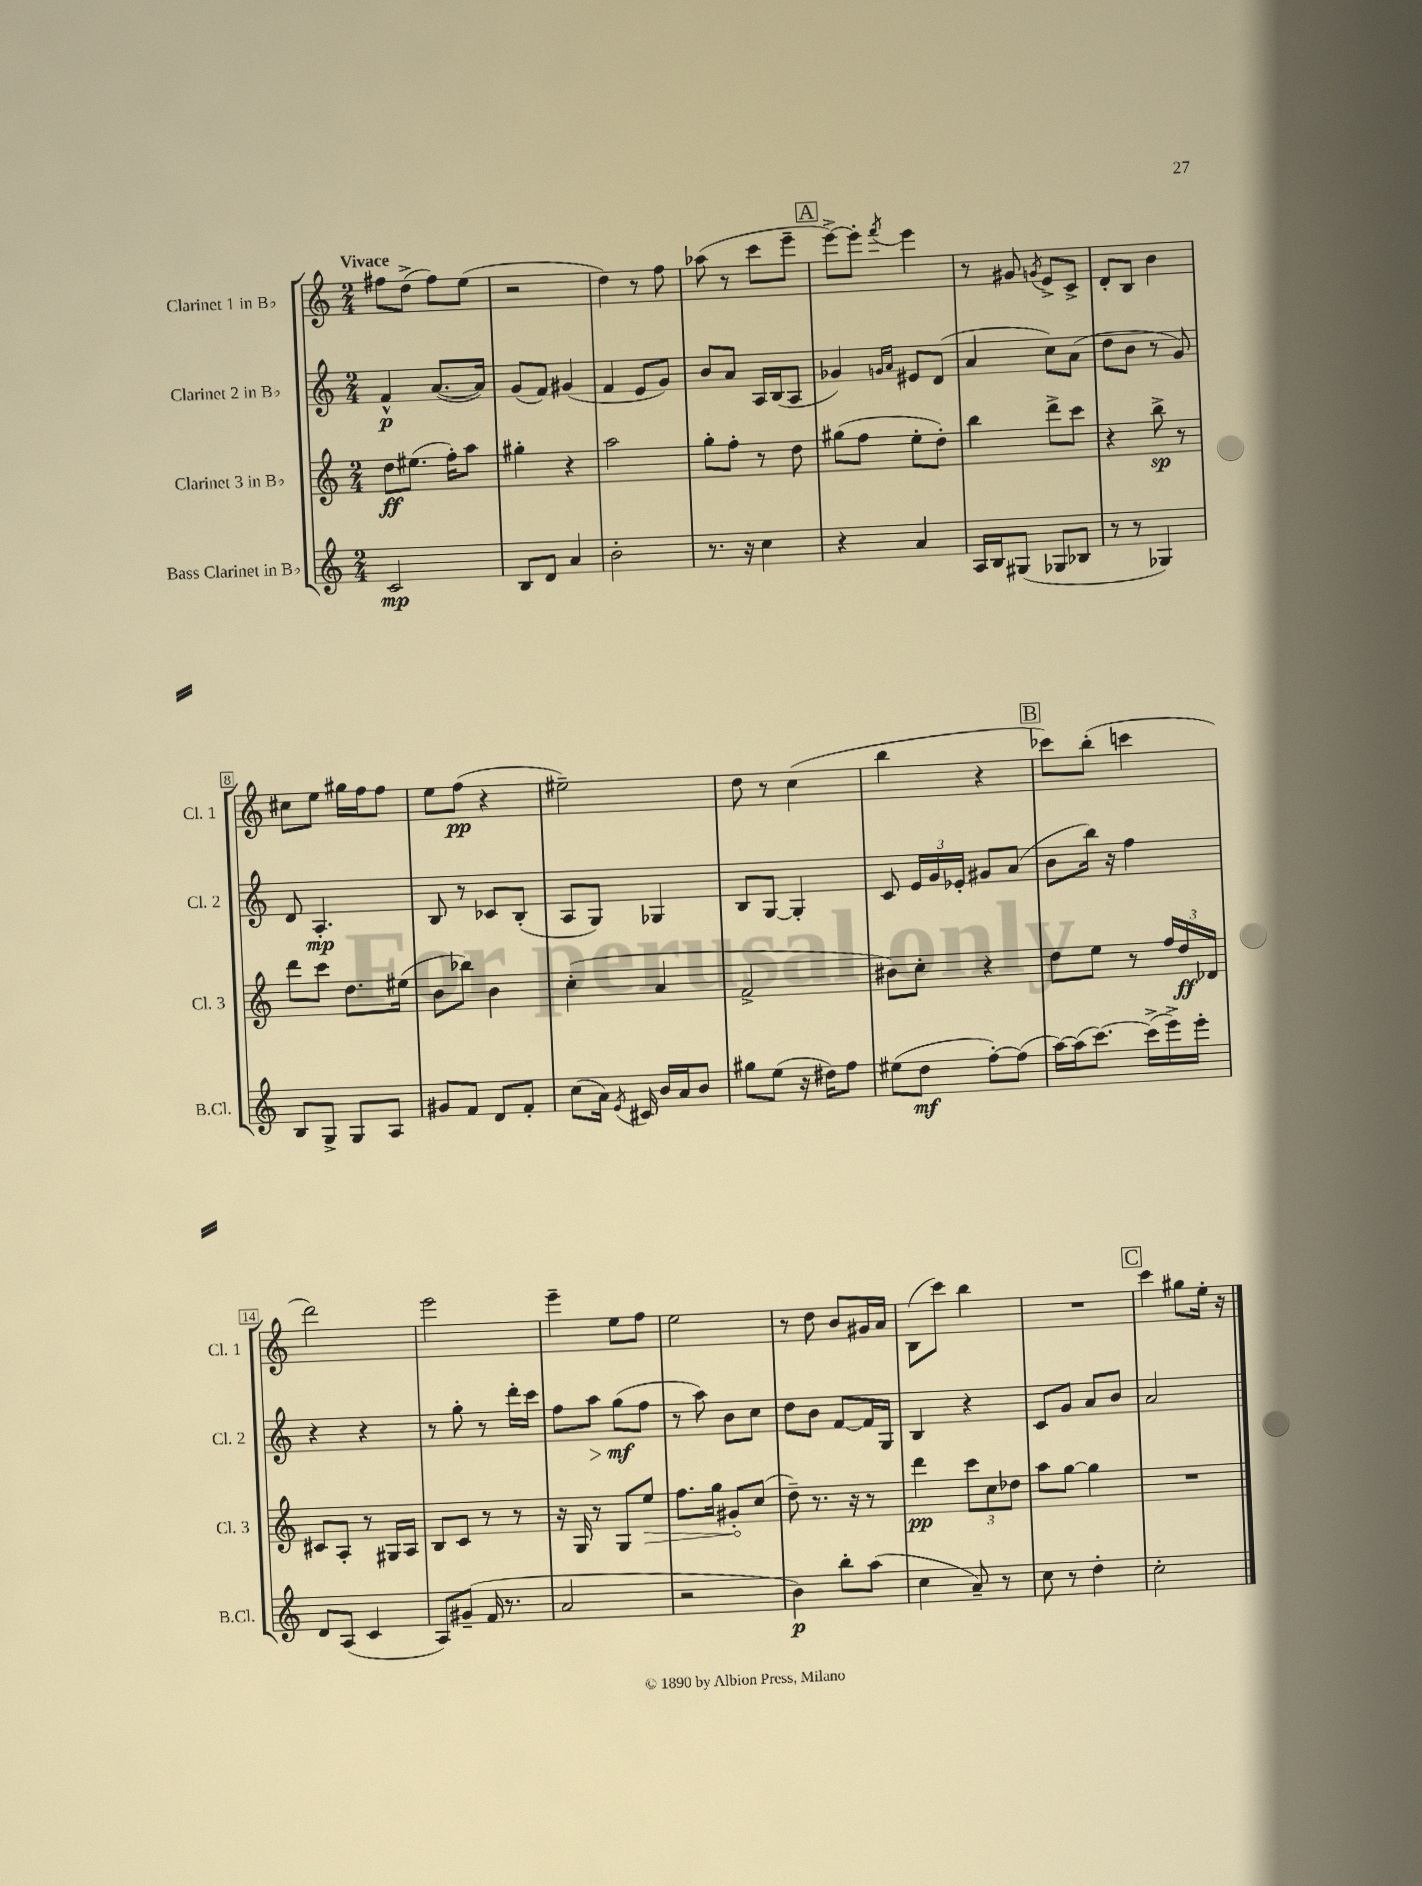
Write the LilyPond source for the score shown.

<<
\new StaffGroup <<
\new Staff = "s0" \with { instrumentName = "Clarinet 1 in Bb" shortInstrumentName = "Cl. 1" } {
    \clef treble \key c \major \numericTimeSignature \time 2/4 \tempo "Vivace"
    \autoBeamOff fis''8[ d''8]->( fis''8[) e''8]( |
    r2 |
    d''4) r8 f''8 |
    aes''8( r8 c'''8[ e'''8]-- |
    \mark \markup { \box "A" } e'''8[~->) e'''8]-. \acciaccatura { f'''8 } e'''4 |
    r8 gis'8 \acciaccatura { g'8 } e'8[-> c'8]-> |
    d'8[-. b8] b'4 |
    cis''8[ e''8] gis''16[ f''16 f''8] |
    e''8[ f''8]\pp( r4 |
    eis''2--) |
    d''8 r8 c''4( |
    b''4 r4 |
    \mark \markup { \box "B" } ces'''8[) b''8]-.( c'''4 |
    d'''2) |
    e'''2 |
    e'''4-- e''8[ f''8] |
    e''2 |
    r8 d''8 b'8[ gis'16 a'16] |
    b8[( c'''8]) b''4 |
    R2 |
    \mark \markup { \box "C" } c'''4 gis''8[ e''16]-. r16 \bar "|." |
}
\new Staff = "s1" \with { instrumentName = "Clarinet 2 in Bb" shortInstrumentName = "Cl. 2" } {
    \clef treble \key c \major \numericTimeSignature \time 2/4
    \autoBeamOff f'4-^\p a'8.[~( a'16]) |
    g'8[( f'8]) gis'4( |
    f'4 e'8[ g'8]) |
    b'8[ a'8] a16[ b16( a8] |
    \mark \markup { \box "A" } ges'4) \grace { g'16[ a'16] } eis'8[ d'8]( |
    a'4 c''8[) a'8]( |
    d''8[ b'8] r8 g'8) |
    d'8 a4.-.\mp |
    b8 r8 ces'8[ b8]-.( |
    a8[ g8]) ges4 |
    b8[ g8]~ g4-. |
    c'8 \tuplet 3/2 { e'16[ g'16 ees'16]-. } gis'8[ a'8]( |
    \mark \markup { \box "B" } b'8[ b''16]) r16 f''4 |
    r4 r4 |
    r8 g''8-. r8 d'''16[-. c'''16] |
    f''8[ a''8]\> g''8[\mf\!( f''8] |
    r8 a''8) b'8[ c''8] |
    d''8[ b'8] f'8[~ f'16 g16] |
    b4 r4 |
    c'8[ g'8] a'8[ b'8] |
    \mark \markup { \box "C" } a'2 \bar "|." |
}
\new Staff = "s2" \with { instrumentName = "Clarinet 3 in Bb" shortInstrumentName = "Cl. 3" } {
    \clef treble \key c \major \numericTimeSignature \time 2/4
    \autoBeamOff d''8[\ff eis''8.]( f''16[-.) a''8] |
    gis''4-. r4 |
    a''2 |
    g''8[-. f''8]-. r8 d''8 |
    \mark \markup { \box "A" } gis''8[( f''8] e''8[-. d''8]-.) |
    b''4 d'''8[-> c'''8] |
    r4 b''8->\sp r8 |
    d'''8[ c'''8] d''8.[ eis''16]( |
    b'8[ bes''8]) b'4 |
    c''4-.( a'4 |
    f'2-> |
    bis'8[) c''8]-. r4 |
    \mark \markup { \box "B" } d''8[ e''8] r8 \tuplet 3/2 { f''16[ d''16\ff des'16] } |
    cis'8[ a8]-. r8 gis16[ a16] |
    b8[ c'8] r8 r8 |
    r16 g16 r8 g8[ \once \override Hairpin.circled-tip = ##t e''8]\> |
    f''8.[ g''16] gis'8[-.\! c''8]( |
    d''8--) r8. r16 r8 |
    d'''4\pp \tuplet 3/2 { c'''8[ c''8 des''8] } |
    a''8[ g''8]~ g''4 |
    \mark \markup { \box "C" } R2 \bar "|." |
}
\new Staff = "s3" \with { instrumentName = "Bass Clarinet in Bb" shortInstrumentName = "B.Cl." } {
    \clef treble \key c \major \numericTimeSignature \time 2/4
    \autoBeamOff c'2\mp |
    b8[ d'8] a'4 |
    b'2-. |
    r8. r16 c''4 |
    \mark \markup { \box "A" } r4 a'4 |
    a16[ b16 gis8]( ges8[ bes8] |
    r8 r8 ges4) |
    b8[ g8]-> g8[ a8] |
    gis'8[ f'8] d'8[ f'8]-. |
    c''8[( a'16]) \acciaccatura { e'8 } cis'16 b'16[ a'16 b'8] |
    gis''8[ e''8]( r16 dis''16[) f''8] |
    eis''8[( d''8]\mf f''8[~-.) f''8]( |
    \mark \markup { \box "B" } a''16[~) a''16( c'''8.]~) c'''16[->( e'''16->) e'''16]-. |
    d'8[ a8]( c'4 |
    a8[) gis'8]--( f'16 r8. |
    a'2 |
    r2 |
    b'4\p) b''8[-. a''8]( |
    c''4 a'8--) r8 |
    c''8 r8 d''4-. |
    \mark \markup { \box "C" } c''2-. \bar "|." |
}
>>
>>
\layout { \context { \Score \override BarNumber.stencil = #(make-stencil-boxer 0.1 0.3 ly:text-interface::print) } }
